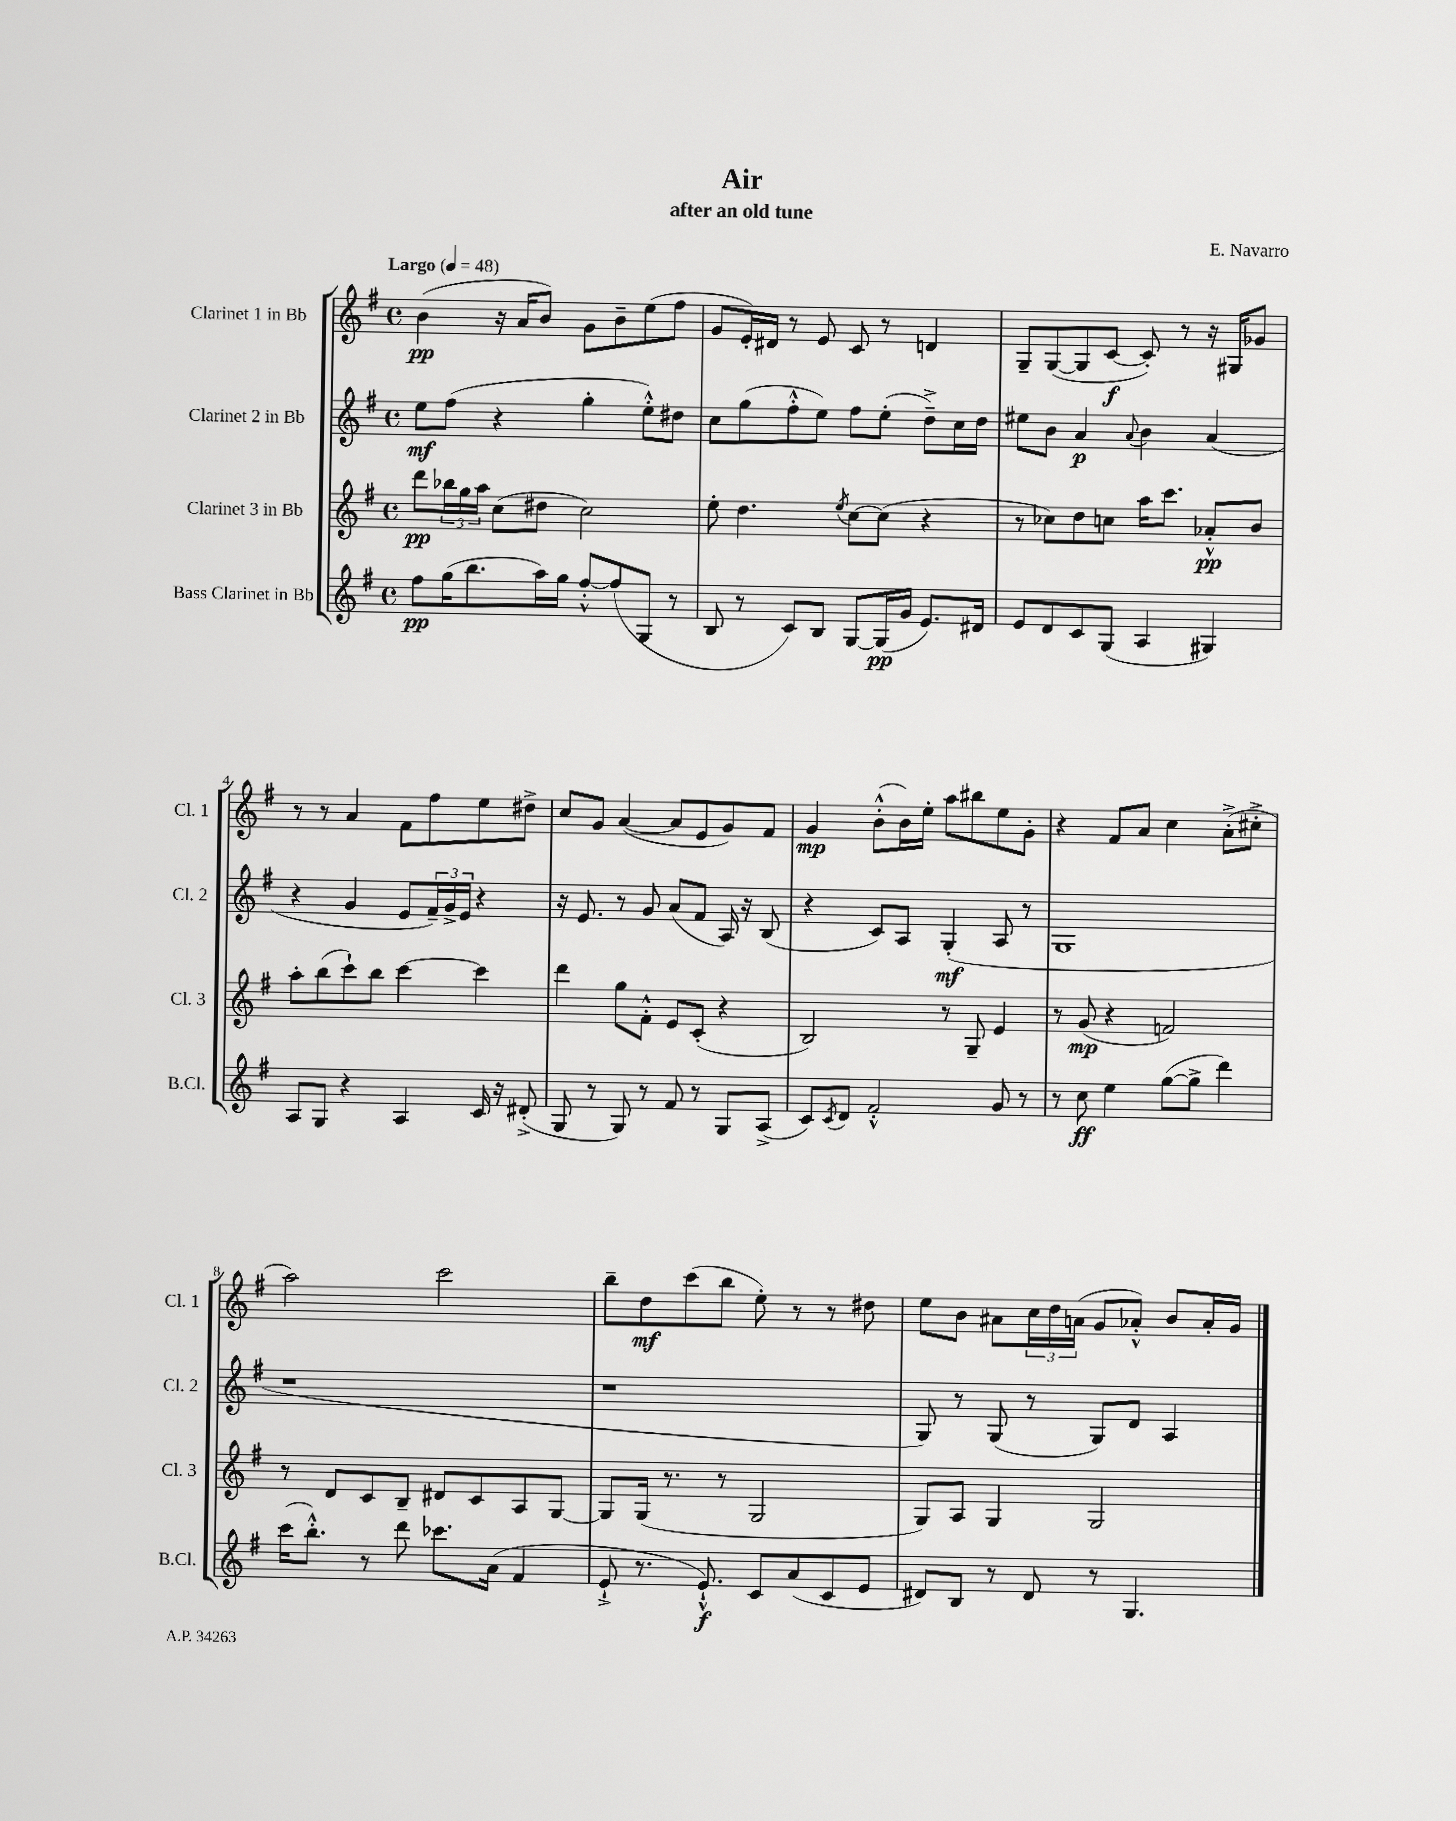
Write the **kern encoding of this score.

**kern	**kern	**kern	**kern
*staff4	*staff3	*staff2	*staff1
*clefG2	*clefG2	*clefG2	*clefG2
*k[f#]	*k[f#]	*k[f#]	*k[f#]
*M4/4	*M4/4	*M4/4	*M4/4
*met(c)	*met(c)	*met(c)	*met(c)
*MM48	*MM48	*MM48	*MM48
8ff#	8ddd	8ee	(4b
(16gg	24bb-	(8ff#	.
.	24gg	.	.
8.bb	.	.	.
.	24aa	.	.
.	(8cc	4r	16r
.	.	.	16a
16aa)	8dd#	.	8b)
16gg	.	.	.
[8ff#'^^	2cc)	4gg'	8g
(8ff#]	.	.	8b~
8G	.	8ee'^^)	(8ee
8r	.	8dd#	8ff#
=	=	=	=
8B	8ee'	8cc	8g
8r	4.dd	(8gg	16e')
.	.	.	16d#
8c)	.	8ff#'^^	8r
8B	.	8ee)	8e
.	8qee	.	.
[8G	[8cc	8ff#	8c
(16G]	(8cc]	(8ee'	8r
16g	.	.	.
8.e)	4r	8dd~^)	4d
.	.	16cc	.
16d#	.	16dd	.
=	=	=	=
8e	8r	8ee#	8G~
8d	8cc-)	8b	([8G
8c	8dd	4a	8G]
(8G	8cc	.	[8c
.	.	8qqa	.
4A	16aa	4b	8c'])
.	8.ccc	.	.
.	.	.	8r
4G#)	8a-'^^	(4a	16r
.	.	.	16G#
.	8b	.	8g-
=	=	=	=
8A	8aa'	4r	8r
8G	(8bb	.	8r
4r	8ccc`)	4g	4a
.	8bb	.	.
4A	[4ccc	8e	8f#
.	.	24f#~)	8ff#
.	.	24g^	.
.	.	24e	.
16c	4ccc]	4r	8ee
16r	.	.	.
(8d#'^	.	.	8dd#^
=	=	=	=
8G	4ddd	16r	8cc
.	.	8.e	.
8r	.	.	8g
8G)	8gg	8r	([4a
8r	8f#'^^	8g	.
8f#	8e	(8a	8a]
8r	(8c'	8f#	8e
8G	4r	16A)	8g)
.	.	16r	.
(8A^	.	(8B	8f#
=	=	=	=
8c)	2B)	4r	4g
8qc	.	.	.
8d	.	.	.
2f#'^^	.	8c)	(8b'^^
.	.	8A	16b)
.	.	.	16ee'
.	8r	(4G'	8aa
.	8G~	.	8bb#
8g	4e	8A	8ee
8r	.	8r	8g'
=	=	=	=
8r	8r	1G	4r
8cc	(8g	.	.
4ee	4r	.	8f#
.	.	.	8a
([8gg	2f)	.	4cc
8gg^]	.	.	.
4ddd)	.	.	(8a'^
.	.	.	8cc#'^
=	=	=	=
(16ccc	8r	1r	2aa)
8.bb'^^)	.	.	.
.	8d	.	.
8r	8c	.	.
8ddd	8B~	.	.
8.ccc-	8d#	.	2ccc
.	8c	.	.
(16a	.	.	.
4f#	8A	.	.
.	[8G	.	.
=	=	=	=
8e`^	8G]	1r	8bb~
8.r	(16G	.	8dd
.	8.r	.	.
.	.	.	(8ccc
8.e`^^)	.	.	.
.	8r	.	8bb
8c	2G	.	8ee')
(8a	.	.	8r
8c	.	.	8r
8e	.	.	8dd#
=	=	=	=
8d#)	8G)	8G)	8ee
8B	8A	8r	8b
8r	4G	(8G	8a#
8d#	.	8r	24cc
.	.	.	24dd
.	.	.	(24a
8r	2G	8G)	8g
4.G	.	8d	8a-'^^)
.	.	4A	8b
.	.	.	16a-'
.	.	.	16g
==	==	==	==
*-	*-	*-	*-
